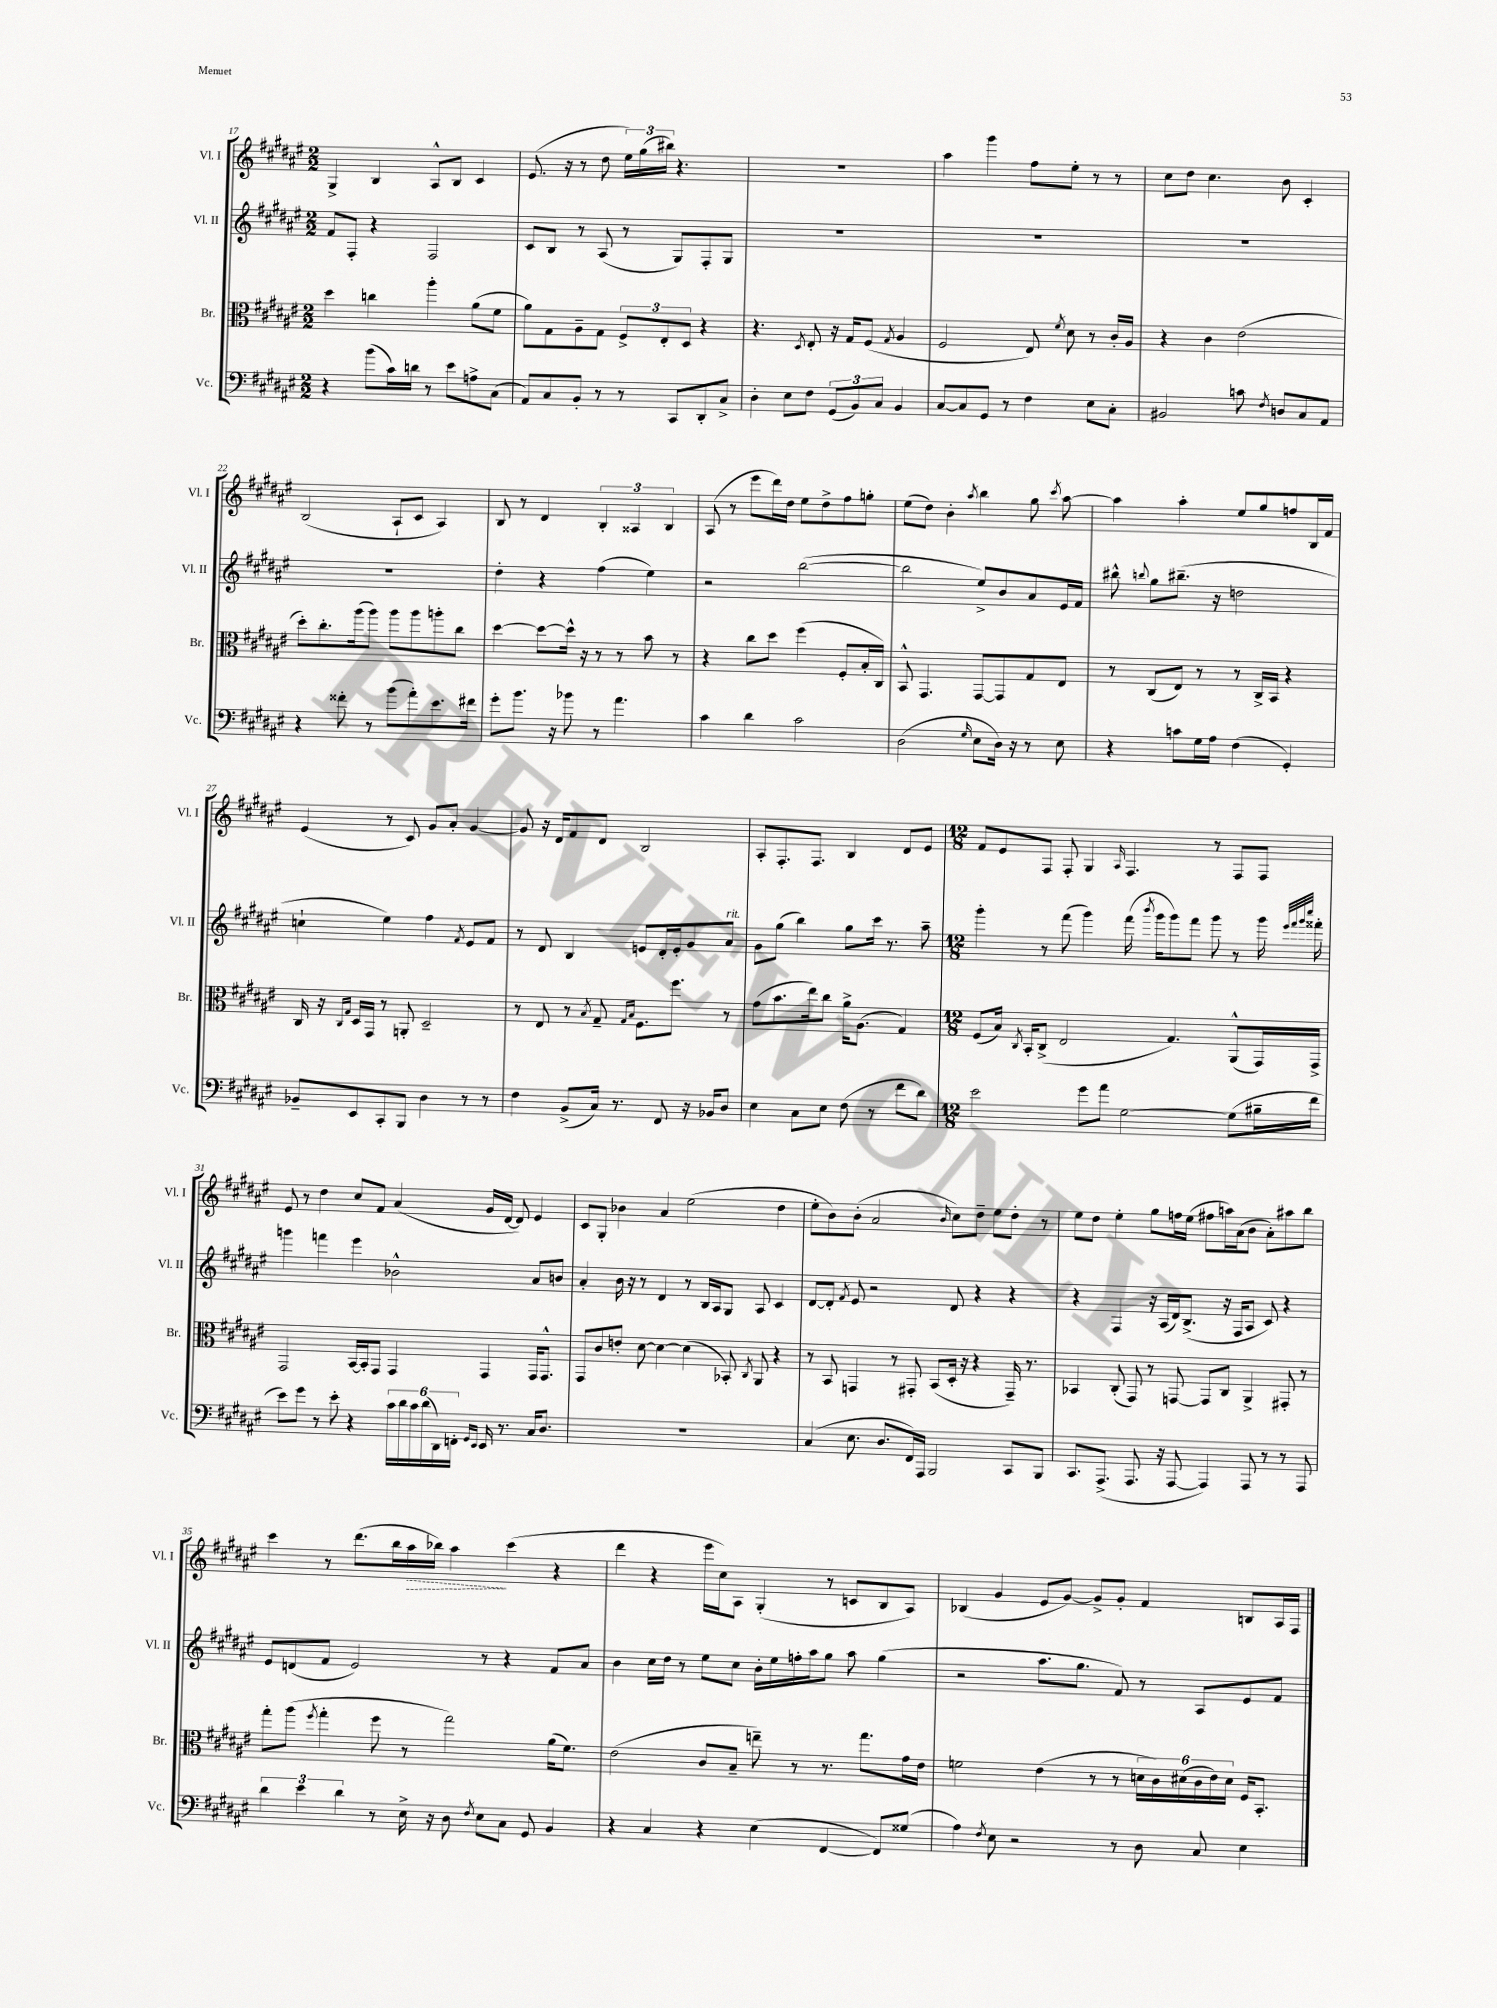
<<
\new StaffGroup <<
\new Staff = "s0" \with { instrumentName = "Vl. I" shortInstrumentName = "Vl. I" } {
    \clef treble \key fis \major \numericTimeSignature \time 2/2
    \autoBeamOff gis4-> b4 ais8[-^ b8] cis'4 |
    eis'8.( r16 r8 dis''8 \tuplet 3/2 { eis''16[) gis''16( bis''16]) } r4. |
    R1 |
    ais''4 gis'''4 fis''8[ eis''8]-. r8 r8 |
    cis''8[ dis''8] cis''4. b'8 cis'4-. |
    b2( ais8[-! cis'8] ais4) |
    b8 r8 dis'4 \tuplet 3/2 { b4-. aisis4 b4 } |
    ais8( r8 eis'''8[ dis'''16) dis''16] eis''8[ dis''8-> fis''8 g''8]-. |
    eis''8[( dis''8]) b'4-. \acciaccatura { ais''8 } b''4 gis''8 \acciaccatura { cis'''8 } ais''8~ |
    ais''4 ais''4-. eis''8[ gis''8 f''8 b16 fis'16] |
    eis'4( r8 cis'8) gis'8[ ais'8]-. gis'4~ |
    gis'8 r16 dis'16[ fis'8 dis'8] b2 |
    ais8[-. fis8.-. fis8.] b4 dis'8[ eis'8] |
    \numericTimeSignature \time 12/8 fis'8[ eis'8 fis8] fis8-. gis4 \grace { ais16 } fis4. r8 fis8[ fis8] |
    eis'8 r8 dis''4 cis''8[ fis'8] ais'4( gis'16[ dis'16]~ dis'8) eis'4 |
    cis'8[ gis8]-. bes'4 ais'4 eis''2( dis''4 |
    eis''8[-. b'8) b'8]-.( ais'2 \grace { b'16 } cis''8[) dis''8]-- eis''8[ dis''8]-. r8 |
    eis''8[ dis''8] eis''4-. gis''8[ f''16 eis''16]( fis''8[ a''16) ais'16( b'8] ais'8[-.) ais''8 b''8] |
    cis'''4 r8 dis'''8.[( b''16 \once \override Hairpin.style = #'dashed-line ais''16\> bes''16]) ais''4\! cis'''4( r4 |
    dis'''4 r4 eis'''16[ cis''16) ais8] gis4-.( r8 c'8[ b8 ais8]) |
    bes4( gis'4 eis'8[ gis'8]~) gis'8[-> gis'8]-. fis'4 b8[ ais16 fis16] \bar "|." |
}
\new Staff = "s1" \with { instrumentName = "Vl. II" shortInstrumentName = "Vl. II" } {
    \clef treble \key fis \major \numericTimeSignature \time 2/2
    \autoBeamOff fis'8[ fis8]-. r4 fis2 |
    cis'8[ b8] r8 ais8( r8 gis8[) fis8-. gis8] |
    R1 |
    R1 |
    R1 |
    R1 |
    dis''4-. r4 fis''4( eis''4) |
    r2 b''2~( |
    b''2 eis''8[->) b'8 ais'8 eis'16 fis'16] |
    bis''8-^ \appoggiatura { b''8 } gis''8[ bis''8.]--( r16 d''2 |
    c''4-! eis''4) fis''4 \acciaccatura { fis'8 } eis'8[ fis'8] |
    r8 dis'8 b4 e'8[ dis'16-. e'16-. gis'8 ais'8]^\markup { \italic "rit." } |
    gis'8[ gis''8]( b''4) gis''8[ cis'''16] r8. ais''8-- |
    \numericTimeSignature \time 12/8 gis'''4-. r8 fis'''8( gis'''4) fis'''16( \acciaccatura { b'''8 } gis'''16[ gis'''8) fis'''8] gis'''8 r8 gis'''16 \grace { eis'''32[ fis'''32 gis'''32 cis''''32] } fisis'''16-. |
    g'''4 f'''4 eis'''4 bes'2-^ ais'8[ b'8] |
    ais'4-. b'16 r16 r8 dis'4 r8 b16[ ais16 gis8] ais8 cis'4 |
    dis'8[~ dis'8]-. \acciaccatura { fis'8 } eis'8 r2 dis'8 r4 r4 |
    r4 fis4 r16 ais16[( dis'16) b8.]->( r16 fis16[ ais8] cis'8) r4 |
    eis'8[ d'8( fis'8] eis'2) r8 r4 fis'8[ ais'8] |
    b'4 cis''16[ dis''16] r8 eis''8[ cis''8] b'16[-. eis''16 f''16-. ais''16 gis''8] ais''8 gis''4( |
    r2 ais''8.[ gis''8.] fis'8) r8 ais8[ eis'8 fis'8] \bar "|." |
}
\new Staff = "s2" \with { instrumentName = "Br." shortInstrumentName = "Br." } {
    \clef alto \key fis \major \numericTimeSignature \time 2/2
    \autoBeamOff dis''4 c''4 ais''4-. ais'8[( fis'8] |
    ais'8[) gis8 ais8-- gis8] \tuplet 3/2 { fis8[-> eis8-. dis8] } r4 |
    r4. \acciaccatura { dis8 } eis8-. r16 gis16[ fis8]( \acciaccatura { gis8 } ais4 |
    fis2 eis8) \acciaccatura { fis'8 } dis'8 r8 cis'16[-. ais16] |
    r4 cis'4 eis'2( |
    dis''8[-.) cis''8.-. ais''16( ais''8]) ais''8[ ais''8 a''8-. cis''8] |
    dis''4~ dis''8[~ dis''16]-^ r16 r8 r8 b'8 r8 |
    r4 cis''8[ dis''8] fis''4( fis8[-. b16-. cis16]) |
    b,8-^ gis,4. gis,8[~ gis,8 gis8 eis8] |
    r8 cis8[( eis8]) r8 r8 cis16[-> b,16] r4 |
    cis16 r16 \grace { cis16[ gis16] } dis16[ gis,16] r8 a,8-. dis2-- |
    r8 eis8 r8 \acciaccatura { b8 } gis8-- \grace { gis16[ b16] } fis8.[ fis''8.] r8 |
    gis'8[( b'8. eis''16) cis''8] ais'16[-> ais8.]( gis4) |
    \numericTimeSignature \time 12/8 fis8[( b16]) \acciaccatura { cis8 } b,16[-. cis8]->( eis2 gis4.) ais,8[-^( gis,16) gis,16]-> |
    gis,2 b,16[~ b,16-. gis,8] gis,4 gis,4 gis,16[ gis,8.]-^ |
    gis,8[ cis'8 e'8]-. dis'8~ dis'4~ dis'4( bes,8-.) \acciaccatura { cis8 } ais,8 r4 |
    r8 b,8 g,4 r8 gis,8-. b,8[( dis16]-. r16 r4 gis,16--) r8. |
    bes,4 cis8-.( gis,8) r8 g,8~ g,8[ cis8] ais,4-> gis,8-. r8 |
    gis''8[-. ais''8]( \acciaccatura { fis''8 } gis''4-. fis''8 r8 gis''2) ais'16[( fis'8.]) |
    eis'2( cis'8[ b8]-- e''8--) r8 r8. gis''8.[ gis'16 eis'16] |
    f'2 eis'4( r8 r8 \tuplet 6/4 { d'16[ cis'16) dis'16( cis'16 eis'16) dis'16] } fis16[ b,8.]-. \bar "|." |
}
\new Staff = "s3" \with { instrumentName = "Vc." shortInstrumentName = "Vc." } {
    \clef bass \key fis \major \numericTimeSignature \time 2/2
    \autoBeamOff r4 b'8[( cis'16) d'16] r8 eis'8[ a8-> cis8]( |
    ais,8[) cis8 b,8]-. r8 r8 cis,8[ dis,8-. cis8]-> |
    dis4-. eis8[ fis8] \tuplet 3/2 { gis,8[( b,8) cis8] } b,4 |
    cis8[~ cis8 gis,8] r8 fis4 eis8[ cis8]-. |
    bis,2 c'8 \acciaccatura { fis8 } d8[ cis8 ais,8] |
    r4 fisis'8-. r8 b'8[( ais'8-.) eis'8. fis'16] |
    gis'8[-. b'8.] r16 bes'8 r8 ais'4. |
    cis'4 dis'4 cis'2 |
    dis2( \grace { gis16 } eis8[ dis16]) r16 r8 eis8 |
    r4 c'8[ gis16 ais16] fis4( gis,4-.) |
    bes,8[-- eis,8 cis,8-. b,,8] dis4 r8 r8 |
    fis4 b,8[->( cis16]) r8. fis,8 r16 bes,16[ dis8] |
    eis4 cis8[ eis8] fis8( r8 fis'8[ dis'8]) |
    \numericTimeSignature \time 12/8 eis'2 gis'8[ ais'8] gis2~ gis8[( bis16-- fis'16] |
    eis'8[) gis'8] r8 eis'8-. r4 \tuplet 6/4 { cis'16[ dis'16 cis'16 dis'16( dis,16) f,16]-. } \grace { gis,16[ eis,16] } eis,16 r8. cis16[ dis8.] |
    R1. |
    cis4( eis8. dis8.[ fis,16) ais,,16] b,,2 cis,8[ b,,8] |
    cis,8.[ ais,,8.]->( ais,,8. r16 ais,,8~ ais,,4) ais,,8 r8 r8 ais,,8 |
    \tuplet 3/2 { dis'4 eis'4 dis'4 } r8 eis16-> r16 dis8 \acciaccatura { fis8 } eis8[ cis8] gis,8 b,4 |
    r4 cis4 r4 eis4( fis,4~ fis,8[) gisis8]( |
    ais4) \acciaccatura { fis8 } eis8 r2 r8 dis8 cis8 eis4 \bar "|." |
}
>>
>>
\layout { \context { \Score currentBarNumber = #17 } }
